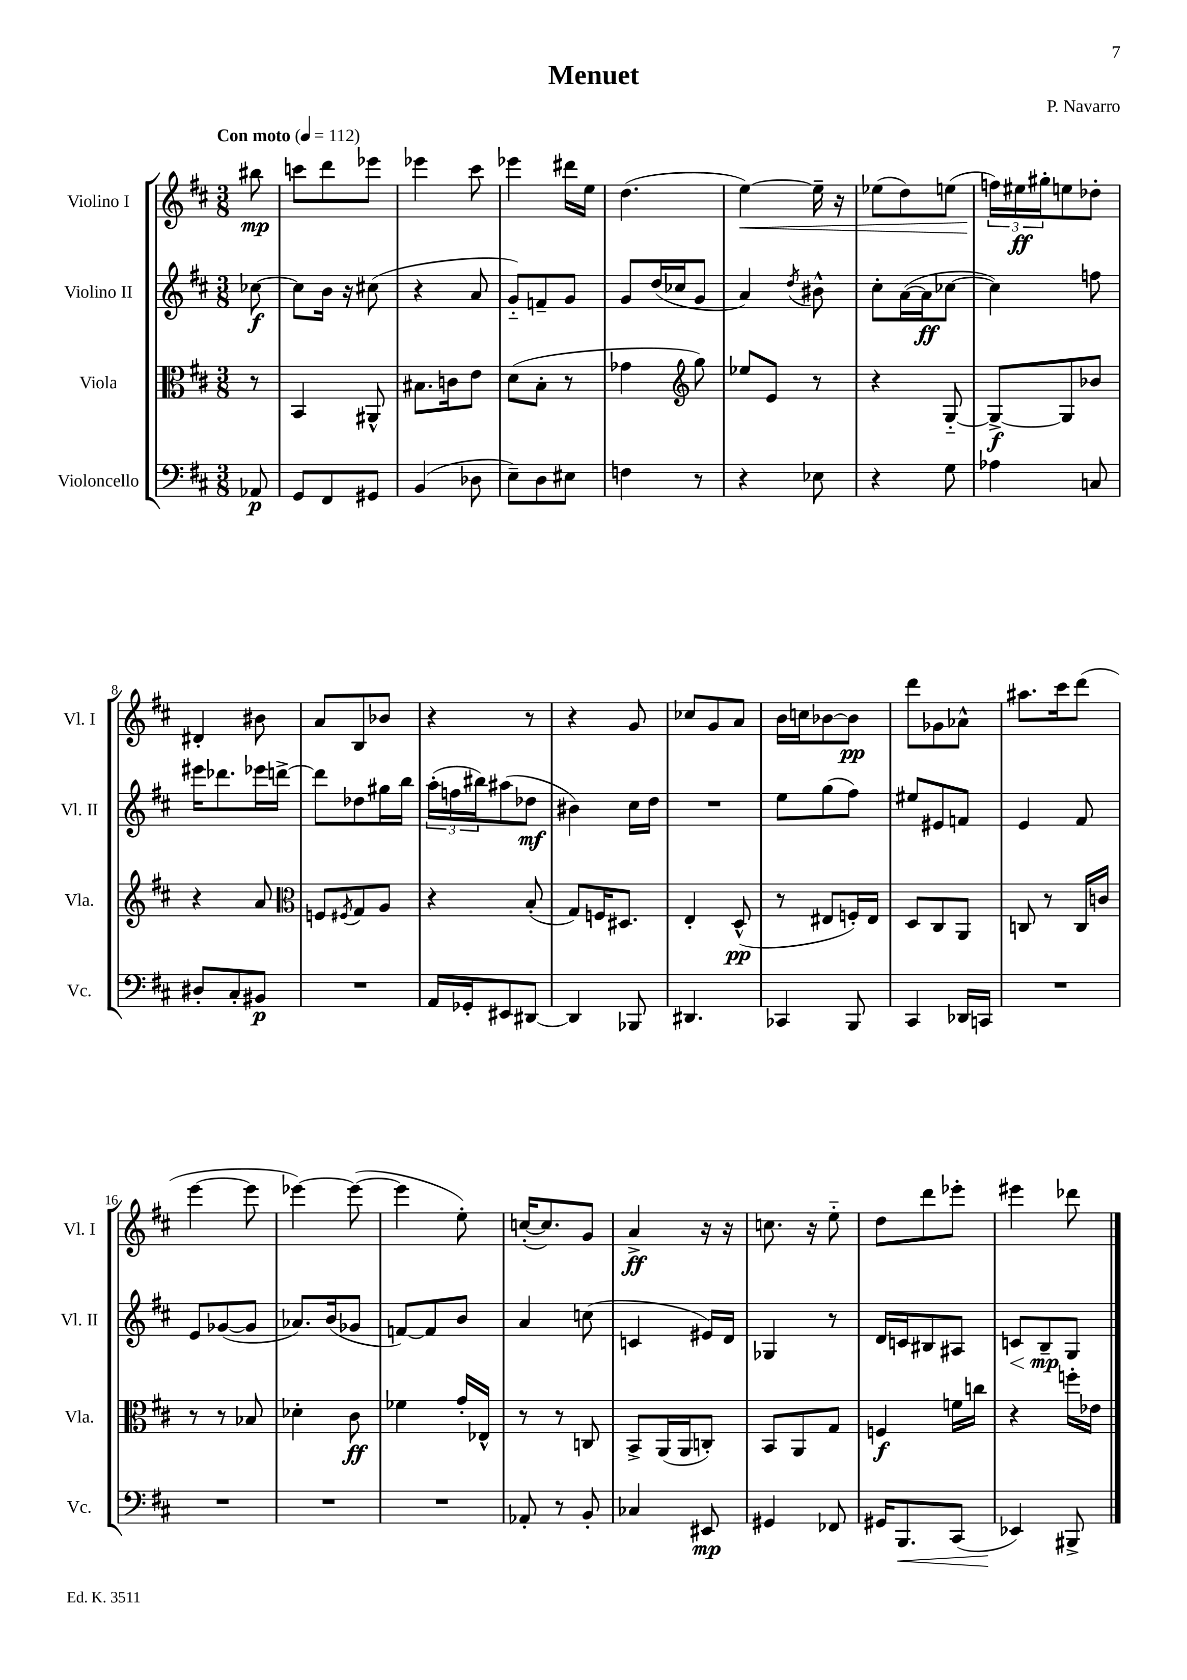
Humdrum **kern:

**kern	**dynam	**kern	**dynam	**kern	**dynam	**kern	**dynam
*part4	*part4	*part3	*part3	*part2	*part2	*part1	*part1
*staff4	*staff4	*staff3	*staff3	*staff2	*staff2	*staff1	*staff1
*I"Violoncello	*	*I"Viola	*	*I"Violino II	*	*I"Violino I	*
*I'Vc.	*	*I'Vla.	*	*I'Vl. II	*	*I'Vl. I	*
*clefF4	*	*clefC3	*	*clefG2	*	*clefG2	*
*k[f#c#]	*	*k[f#c#]	*	*k[f#c#]	*	*k[f#c#]	*
*M3/8	*	*M3/8	*	*M3/8	*	*M3/8	*
*MM112	*	*MM112	*	*MM112	*	*MM112	*
=	=	=	=	=	=	=	=
!	!	!	!	!	!	!LO:TX:a:B:t=Con moto	!
8AA-X/	p	8r	.	[8cc-X\	f	8bb#X\	mp
=1	=1	=1	=1	=1	=1	=1	=1
8GG/L	.	4BB/	.	8cc-\L]	.	8cccn\L	.
8FF#/	.	.	.	16b\Jk	.	8ddd\	.
.	.	.	.	16r	.	.	.
8GG#X/J	.	8AA#X^^/	.	(8cc#X\	.	8eee-X\J	.
=2	=2	=2	=2	=2	=2	=2	=2
(4BB/	.	8.B#X\L	.	4r	.	4eee-X\	.
.	.	16cn\k	.	.	.	.	.
8D-X\	.	8e\J	.	8a/	.	8ccc#\	.
=3	=3	=3	=3	=3	=3	=3	=3
8E~\L)	.	(8d\L	.	8g/L)	.	4eee-X\	.
8D\	.	8B'\J	.	8fn~/	.	.	.
8E#X\J	.	8r	.	8g/J	.	16ddd#X\LL	.
.	.	.	.	.	.	16ee\JJ	.
=4	=4	=4	=4	=4	=4	=4	=4
4Fn\	.	4g-X\	.	8g/L	.	(4.dd\	.
.	.	.	.	(16dd/L	.	.	.
.	.	.	.	16cc-X/J	.	.	.
*	*	*clefG2	*	*	*	*	*
8r	.	8gg\)	.	8g/J	.	.	.
=5	=5	=5	=5	=5	=5	=5	=5
!	!	!	!	!	!	!	!LO:HP:b
4r	.	8ee-X/L	.	4a/)	.	[4ee\)	<
.	.	8e/J	.	.	.	.	.
.	.	.	.	8qdd/	.	.	.
8E-X\	.	8r	.	8b#X^^\	.	16ee~\]	.
.	.	.	.	.	.	16r	.
=6	=6	=6	=6	=6	=6	=6	=6
4r	.	4r	.	8cc#'\L	.	(8ee-X\L	.
.	.	.	.	([16a\L	.	8dd\)	.
.	.	.	.	16a\J]	ff	.	.
8G\	.	[8G/	.	[8cc-X\J	.	(8een\J	.
=7	=7	=7	=7	=7	=7	=7	=7
4A-X\	.	8G^/L_	f	4cc-\])	.	24ffn\LL)	.
.	.	.	.	.	.	24ee#X\	[ ff
.	.	.	.	.	.	24gg#X'\J	.
.	.	8G/]	.	.	.	8een\	.
8Cn/	.	8b-X/J	.	8ffn\	.	8dd-X'\J	.
!!LO:LB:g=z
=8	=8	=8	=8	=8	=8	=8	=8
8D#X'/L	.	4r	.	16eee#X\KL	.	4d#X'/	.
.	.	.	.	8.ddd-X\	.	.	.
8C#'/	.	.	.	.	.	.	.
8BB#X/J	p	8a/	.	16eee-X\L	.	8b#X\	.
.	.	.	.	[16dddn^\JJ	.	.	.
=9	=9	=9	=9	=9	=9	=9	=9
*	*	*clefC3	*	*	*	*	*
4.r	.	8Fn/L	.	8ddd\L]	.	8a/L	.
.	.	8qF#X/	.	.	.	.	.
.	.	8G/	.	8dd-X\	.	8B/	.
.	.	8A/J	.	16gg#X\L	.	8b-X/J	.
.	.	.	.	16bb\JJ	.	.	.
=10	=10	=10	=10	=10	=10	=10	=10
16AA/LL	.	4r	.	(24aa'\LL	.	4r	.
.	.	.	.	24ffn\	.	.	.
16GG-X'/J	.	.	.	.	.	.	.
.	.	.	.	24bb#X\J)	.	.	.
8EE#X/	.	.	.	(8aa#X\	.	.	.
[8DD#X/J	.	(8B'/	.	8dd-X\J	mf	8r	.
=11	=11	=11	=11	=11	=11	=11	=11
4DD#/]	.	8G/L)	.	4b#X\)	.	4r	.
.	.	16Fn/K	.	.	.	.	.
.	.	8.D#X/J	.	.	.	.	.
8BBB-X/	.	.	.	16cc#\LL	.	8g/	.
.	.	.	.	16dd\JJ	.	.	.
=12	=12	=12	=12	=12	=12	=12	=12
4.DD#X/	.	4E'/	.	4.r	.	8cc-X/L	.
.	.	.	.	.	.	8g/	.
.	.	(8D^^/	pp	.	.	8a/J	.
=13	=13	=13	=13	=13	=13	=13	=13
4CC-X/	.	8r	.	8ee\L	.	16b\LL	.
.	.	.	.	.	.	16ccn\J	.
.	.	8E#X/L	.	(8gg\	.	[8b-X\	.
8BBB/	.	16Fn'/L)	.	8ff#\J)	.	8b-\J]	pp
.	.	16E#/JJ	.	.	.	.	.
=14	=14	=14	=14	=14	=14	=14	=14
4CC#/	.	8D/L	.	8ee#X/L	.	8ddd\L	.
.	.	8C#/	.	8e#X/	.	8g-X\	.
16DD-X/LL	.	8AA/J	.	8fn/J	.	8a-X^^\J	.
16CCn/JJ	.	.	.	.	.	.	.
=15	=15	=15	=15	=15	=15	=15	=15
4.r	.	8Cn/	.	4e/	.	8.aa#X\L	.
.	.	8r	.	.	.	.	.
.	.	.	.	.	.	16ccc#\k	.
.	.	16C/LL	.	8f#/	.	(8ddd\J	.
.	.	16cn/JJ	.	.	.	.	.
!!LO:LB:g=z
=16	=16	=16	=16	=16	=16	=16	=16
4.r	.	8r	.	8e/L	.	[4eee\	.
.	.	8r	.	([8g-X/	.	.	.
.	.	8B-X/	.	8g-/J]	.	8eee\]	.
=17	=17	=17	=17	=17	=17	=17	=17
4.r	.	4d-X'\	.	8.a-X/L)	.	[4eee-X\)	.
.	.	.	.	(16b/k	.	.	.
.	.	8c#\	ff	8g-X/J	.	(8eee-\_	.
=18	=18	=18	=18	=18	=18	=18	=18
4.r	.	4f-X\	.	[8fn/L)	.	4eee-\]	.
.	.	.	.	8f/]	.	.	.
.	.	16g'/LL	.	8b/J	.	8ee'\)	.
.	.	16E-X^^/JJ	.	.	.	.	.
=19	=19	=19	=19	=19	=19	=19	=19
8AA-X'/	.	8r	.	4a/	.	([16ccn'/KL	.
.	.	.	.	.	.	8.cc/])	.
8r	.	8r	.	.	.	.	.
8BB'/	.	8Cn/	.	(8ccn\	.	8g/J	.
=20	=20	=20	=20	=20	=20	=20	=20
4C-X/	.	8BB^/L	.	4cn/	.	4a^/	ff
.	.	(16AA/L	.	.	.	.	.
.	.	16AA/J	.	.	.	.	.
8EE#X/	mp	8Cn'/J)	.	16e#X/LL)	.	16r	.
.	.	.	.	16d/JJ	.	16r	.
=21	=21	=21	=21	=21	=21	=21	=21
4GG#X/	.	8BB/L	.	4G-X/	.	8.ccn\	.
.	.	8AA/	.	.	.	.	.
.	.	.	.	.	.	16r	.
8FF-X/	.	8G/J	.	8r	.	8ee\	.
=22	=22	=22	=22	=22	=22	=22	=22
16GG#X/KL	.	4Fn/	f	16d/LL	.	8dd\L	.
!	!LO:HP:b	!	!	!	!	!	!
8.BBB/	<	.	.	16cn/J	.	.	.
.	.	.	.	8B#X/	.	8ddd\	.
(8CC#/J	.	16fn\LL	.	8A#X/J	.	8eee-X'\J	.
.	.	16ccn\JJ	.	.	.	.	.
=23	=23	=23	=23	=23	=23	=23	=23
!	!	!	!	!	!LO:HP:b	!	!
4EE-X/)	.	4r	.	8cn/L	<	4eee#X\	.
.	.	.	.	8B~/	mp	.	.
8BBB#X^/	[	16ffn'\LL	.	8G/J	[	8ddd-X\	.
.	.	16e-X\JJ	.	.	.	.	.
==	==	==	==	==	==	==	==
*-	*-	*-	*-	*-	*-	*-	*-
